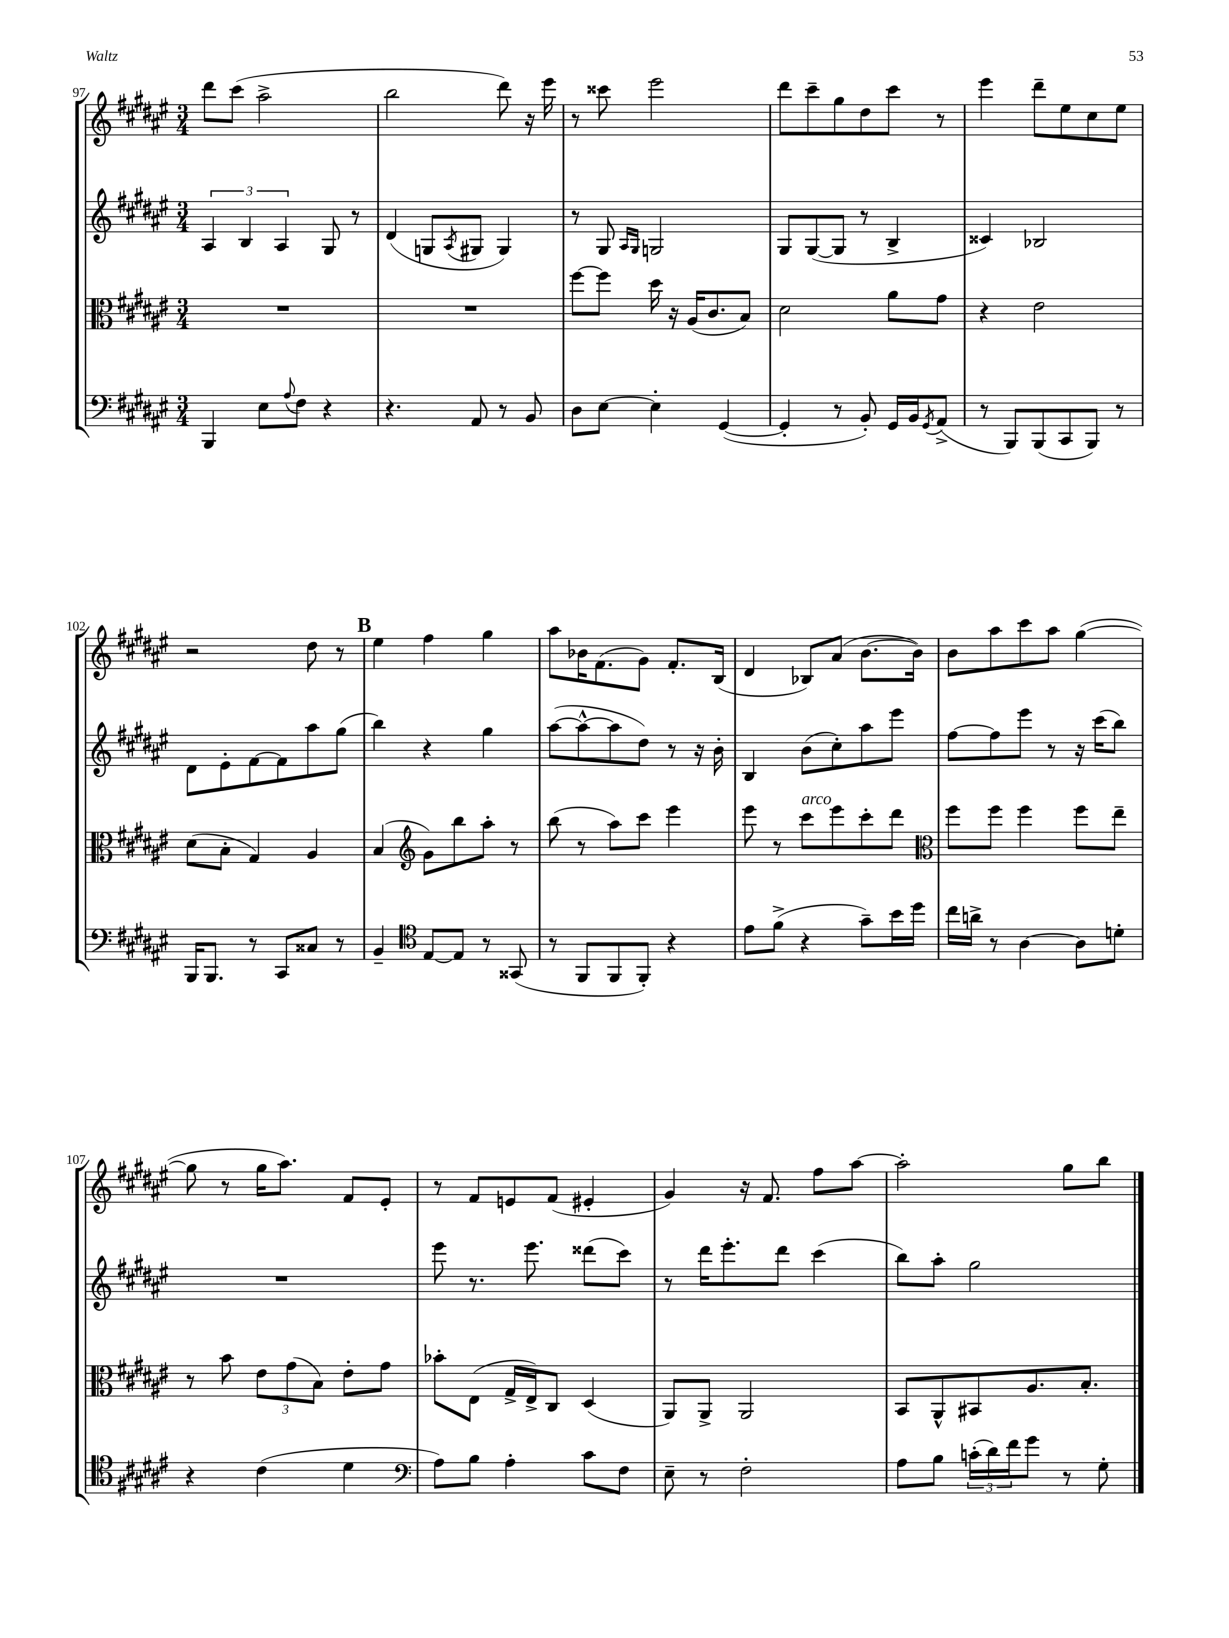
<<
\new StaffGroup <<
\new Staff = "s0" {
    \clef treble \key fis \major \numericTimeSignature \time 3/4
    dis'''8 cis'''8( ais''2-> |
    b''2 dis'''8) r16 eis'''16 |
    r8 cisis'''8 eis'''2 |
    dis'''8 cis'''8-- gis''8 dis''8 cis'''8 r8 |
    eis'''4 dis'''8-- eis''8 cis''8 eis''8 |
    r2 dis''8 r8 |
    \mark \markup { \bold "B" } eis''4 fis''4 gis''4 |
    ais''8 bes'16 fis'8.( gis'8) fis'8.-. b16( |
    dis'4 bes8) ais'8( b'8.~ b'16) |
    b'8 ais''8 cis'''8 ais''8 gis''4~( |
    gis''8 r8 gis''16 ais''8.) fis'8 eis'8-. |
    r8 fis'8 e'8 fis'8( eis'4-. |
    gis'4) r16 fis'8. fis''8 ais''8~ |
    ais''2-. gis''8 b''8 \bar "|." |
}
\new Staff = "s1" {
    \clef treble \key fis \major \numericTimeSignature \time 3/4
    \tuplet 3/2 { ais4 b4 ais4 } gis8 r8 |
    dis'4( g8 \acciaccatura { ais8 } gis8 gis4) |
    r8 gis8 \grace { ais16 gis16 } g2 |
    gis8 gis8~( gis8 r8 b4-> |
    cisis'4) bes2 |
    dis'8 eis'8-. fis'8~ fis'8 ais''8 gis''8( |
    \mark \markup { \bold "B" } b''4) r4 gis''4 |
    ais''8~( ais''8~-^ ais''8 dis''8) r8 r16 b'16-. |
    b4 b'8( cis''8-.) ais''8 eis'''8 |
    fis''8~ fis''8 eis'''8 r8 r16 cis'''16( b''8) |
    R2. |
    eis'''8 r8. eis'''8. disis'''8( cis'''8) |
    r8 dis'''16 eis'''8.-. dis'''8 cis'''4( |
    b''8) ais''8-. gis''2 \bar "|." |
}
\new Staff = "s2" {
    \clef alto \key fis \major \numericTimeSignature \time 3/4
    R2. |
    R2. |
    fis''8~ fis''8 dis''16 r16 ais16( cis'8. b8) |
    dis'2 ais'8 gis'8 |
    r4 eis'2 |
    dis'8( b8-. gis4) ais4 |
    \mark \markup { \bold "B" } b4( \clef treble gis'8) b''8 ais''8-. r8 |
    b''8( r8 ais''8) cis'''8 eis'''4 |
    eis'''8 r8 cis'''8^\markup { \italic "arco" } eis'''8 cis'''8-. dis'''8 |
    \clef alto fis''8 fis''8 fis''4 fis''8 eis''8-- |
    r8 b'8 \tuplet 3/2 { eis'8 gis'8( b8) } eis'8-. gis'8 |
    bes'8-. eis8( gis16-> eis16->) cis8 dis4( |
    ais,8) ais,8-> ais,2 |
    b,8 ais,8-^ bis,8 ais8. b8.-. \bar "|." |
}
\new Staff = "s3" {
    \clef bass \key fis \major \numericTimeSignature \time 3/4
    b,,4 eis8 \appoggiatura { ais8 } fis8 r4 |
    r4. ais,8 r8 b,8 |
    dis8 eis8~ eis4-. gis,4~( |
    gis,4-. r8 b,8-.) gis,16 b,16 \acciaccatura { gis,8 } ais,8->( |
    r8 b,,8) b,,8( cis,8 b,,8) r8 |
    b,,16 b,,8. r8 cis,8 cisis8 r8 |
    \mark \markup { \bold "B" } b,4-- \clef tenor eis8~ eis8 r8 gisis,8( |
    r8 fis,8 fis,8 fis,8-.) r4 |
    eis'8 fis'8->( r4 gis'8--) b'16 dis''16 |
    cis''16 a'16-> r8 ais4~ ais8 d'8-. |
    r4 cis'4( dis'4 |
    \clef bass ais8) b8 ais4-. cis'8 fis8 |
    eis8-- r8 fis2-. |
    ais8 b8 \tuplet 3/2 { c'16-.( dis'16) fis'16 } gis'8 r8 gis8-. \bar "|." |
}
>>
>>
\layout { \context { \Score currentBarNumber = #97 } }
